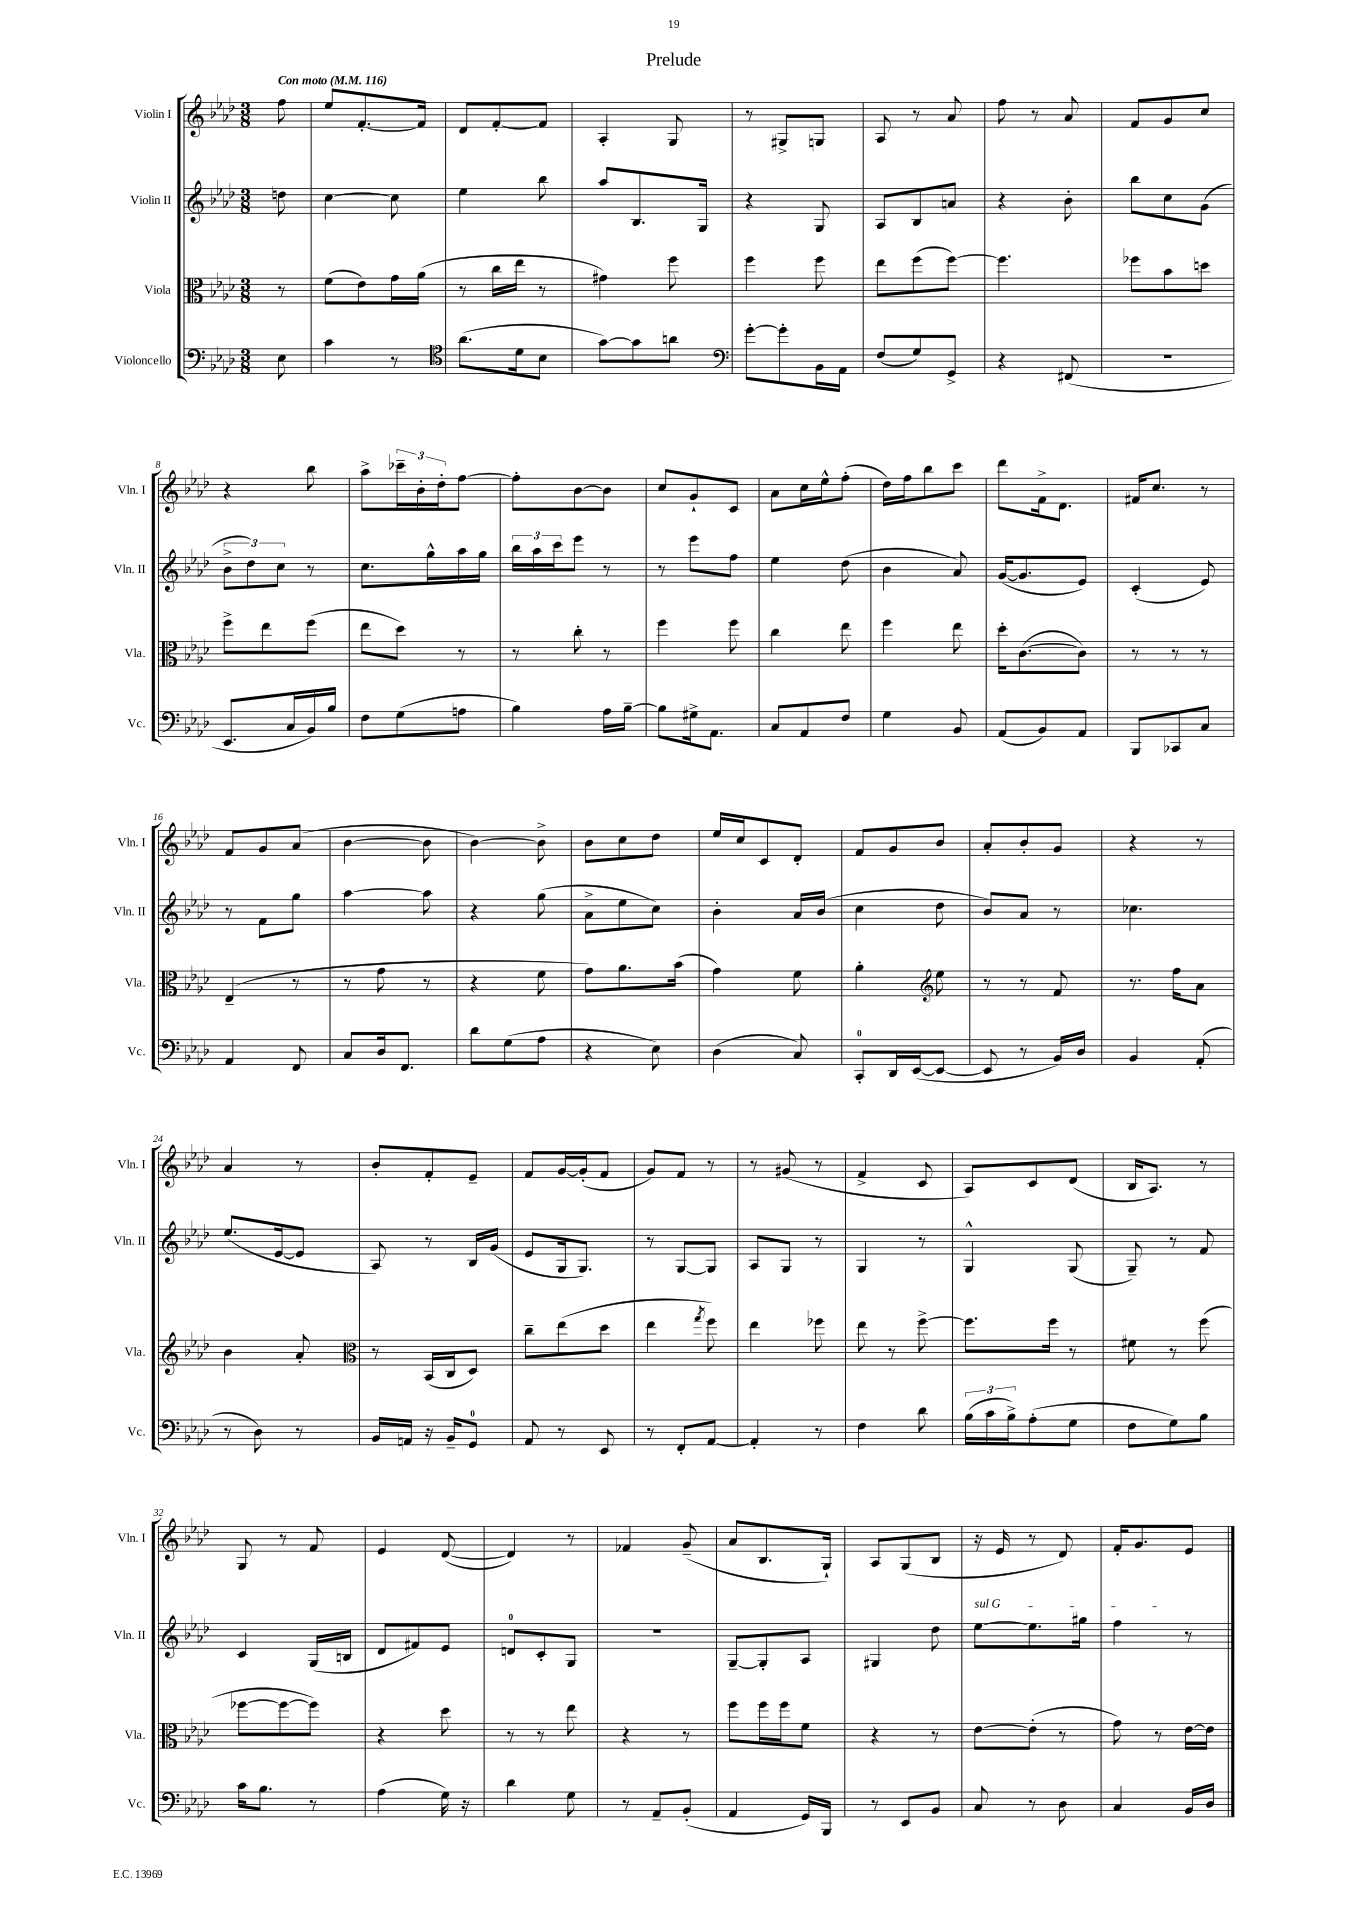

**kern	**kern	**kern	**kern
*part4	*part3	*part2	*part1
*staff4	*staff3	*staff2	*staff1
*I"Violoncello	*I"Viola	*I"Violin II	*I"Violin I
*I'Vc.	*I'Vla.	*I'Vln. II	*I'Vln. I
*clefF4	*clefC3	*clefG2	*clefG2
*k[b-e-a-d-]	*k[b-e-a-d-]	*k[b-e-a-d-]	*k[b-e-a-d-]
*M3/8	*M3/8	*M3/8	*M3/8
*MM116	*MM116	*MM116	*MM116
=	=	=	=
!	!	!	!LO:TX:a:B:t=Con moto
8E-\	8r	8ddn\	8ff\
=1	=1	=1	=1
4c\	(8f\L	[4cc\	8ee-/L
.	8e-\)	.	[8.f'/
8r	16g\L	8cc\]	.
.	(16a-\JJ	.	16f/Jk]
=2	=2	=2	=2
*clefC4	*	*	*
(8.a-\L	8r	4ee-\	8d-/L
.	16cc\LL	.	[8f'/
16d-\k	16ee-\JJ	.	.
8B-\J	8r	8bb-\	8f/J]
=3	=3	=3	=3
[8g\L)	4g#X\)	8aa-/L	4A-'/
8g\]	.	8.B-/	.
8an\J	8ff\	.	8G/
.	.	16G/Jk	.
=4	=4	=4	=4
*clefF4	*	*	*
[8g'\L	4ff\	4r	8r
8g'\]	.	.	8G#X^/L
16BB-\L	8ff\	8G/	8Gn/J
16AA-\JJ	.	.	.
=5	=5	=5	=5
(8F/L	8ee-\L	8A-/L	8A-/
8G/)	(8ff\	8B-/	8r
8GG^/J	[8ff\J)	8an/J	8a-/
=6	=6	=6	=6
4r	4.ff\]	4r	8ff\
.	.	.	8r
(8FF#X/	.	8b-'\	8a-/
=7	=7	=7	=7
4.r	8ff-X\L	8bb-\L	8f/L
.	8b-\	8cc\	8g/
.	8ddn\J	(8g\J	8cc/J
!!LO:LB:g=z
=8	=8	=8	=8
8.EE-/L	8ff^\L	12b-^\L	4r
.	.	12dd-\)	.
.	8ee-\	.	.
.	.	12cc\J	.
16C/L	.	.	.
16BB-/)	(8ff\J	8r	8bb-\
16B-/JJ	.	.	.
=9	=9	=9	=9
8F\L	8ee-\L	8.cc\L	8aa-^\L
(8G\	8dd-\J)	.	24ccc-X~\L
.	.	.	24b-'\
.	.	16gg^^\L	.
.	.	.	24dd-'\J
8An\J	8r	16aa-\	[8ff\J
.	.	16gg\JJ	.
=10	=10	=10	=10
4B-\)	8r	24bb-\LL	8ff'\L]
.	.	24aa-\	.
.	.	24ccc\J	.
.	8cc'\	8eee-\J	[8b-\
16A-\LL	8r	8r	8b-\J]
[16B-~\JJ	.	.	.
=11	=11	=11	=11
8B-\L]	4ff\	8r	8cc/L
16G#X^\k	.	8eee-\L	8g`/
8.AA-\J	.	.	.
.	8ff\	8ff\J	8c/J
=12	=12	=12	=12
8C/L	4cc\	4ee-\	8a-\L
8AA-/	.	.	16cc\L
.	.	.	16ee-^^\J
8F/J	8ee-\	(8dd-\	(8ff'\J
=13	=13	=13	=13
4G\	4ff\	4b-\	16dd-\LL)
.	.	.	16ff\J
.	.	.	8bb-\
8BB-/	8ee-\	8a-/)	8ccc\J
=14	=14	=14	=14
(8AA-/L	16dd-'\KL	([16g/KL	8ddd-\L
.	([8.c\	8.g/]	.
8BB-/)	.	.	16f^\k
.	.	.	8.d-\J
8AA-/J	8c\J])	8e-/J)	.
=15	=15	=15	=15
8BBB-/L	8r	(4c'/	16f#X/KL
.	.	.	8.cc/J
8CC-X/	8r	.	.
8C/J	8r	8e-/)	8r
!!LO:LB:g=z
=16	=16	=16	=16
4AA-/	(4E-~/	8r	8f/L
.	.	8f\L	8g/
8FF/	8r	8gg\J	(8a-/J
=17	=17	=17	=17
8C/L	8r	[4aa-\	[4b-\
16D-/k	8g\	.	.
8.FF/J	.	.	.
.	8r	8aa-\]	8b-\]
=18	=18	=18	=18
8d-\L	4r	4r	[4b-\)
(8G\	.	.	.
8A-\J	8f\	(8gg\	8b-^\]
=19	=19	=19	=19
4r	8g\L)	8a-^\L	8b-\L
.	8.a-\	8ee-\	8cc\
8E-\)	.	8cc\J)	8dd-\J
.	(16b-\Jk	.	.
=20	=20	=20	=20
(4D-\	4g\)	4b-'\	16ee-/LL
.	.	.	16cc/J
.	.	.	8c/
8C/)	8f\	16a-/LL	8d-'/J
.	.	(16b-/JJ	.
=21	=21	=21	=21
8CC'/L	4a-'\	4cc\	8f/L
16DD-/L	.	.	8g/
([16EE-/J	.	.	.
*	*clefG2	*	*
8EE-/J_	8ee-\	8dd-\	8b-/J
=22	=22	=22	=22
8EE-/]	8r	8b-/L)	8a-'/L
8r	8r	8a-/J	8b-'/
16BB-/LL)	8f/	8r	8g/J
16D-/JJ	.	.	.
=23	=23	=23	=23
4BB-/	8.r	4.cc-X\	4r
.	16ff\KL	.	.
(8AA-'/	8a-\J	.	8r
!!LO:LB:g=z
=24	=24	=24	=24
8r	4b-\	(8.ee-/L	4a-/
8D-\)	.	.	.
.	.	[16e-/k	.
8r	8a-'/	8e-/J]	8r
=25	=25	=25	=25
*	*clefC3	*	*
16BB-/LL	8r	8A-/)	8b-'/L
16AAn/JJ	.	.	.
16r	(16BB-/LL	8r	8f'/
16BB-~/KL	16C/J	.	.
8GG/J	8D-/J)	16B-/LL	8e-~/J
.	.	(16g/JJ	.
=26	=26	=26	=26
8AA-/	8cc~\L	8e-/L	8f/L
8r	(8ee-\	16G/k	[16g/L
.	.	8.G/J)	(16g'/J]
8EE-/	8dd-\J	.	8f/J
=27	=27	=27	=27
8r	4ee-\	8r	8g/L)
8FF'/L	.	[8G/L	8f/J
.	8qgg/	.	.
[8AA-/J	8ff\)	8G/J]	8r
=28	=28	=28	=28
4AA-'/]	4ee-\	8A-/L	8r
.	.	8G/J	(8g#X/
8r	8ff-X\	8r	8r
=29	=29	=29	=29
4F\	8ee-\	4G/	4f^/
.	8r	.	.
8d-\	[8ff^\	8r	8c/
=30	=30	=30	=30
(24B-\LL	8.ff\L]	4G^^/	8A-/L)
24c\	.	.	.
24B-^\J)	.	.	.
(8A-'\	.	.	8c/
.	16ff\Jk	.	.
8G\J	8r	(8G/	(8d-/J
=31	=31	=31	=31
8F\L	8f#X\	8G~/)	16B-/KL
.	.	.	8.A-/J)
8G\)	8r	8r	.
8B-\J	(8ff\	8f/	8r
!!LO:LB:g=z
=32	=32	=32	=32
16c\KL	[8ff-X\L	4c/	8G/
8.B-\J	.	.	.
.	8ff-\_	.	8r
8r	8ff-\J])	(16G/LL	8f/
.	.	16Bn/JJ	.
=33	=33	=33	=33
(4A-\	4r	8d-/L	4e-/
.	.	8f#X/)	.
16G\)	8dd-\	8e-/J	([8d-/
16r	.	.	.
=34	=34	=34	=34
4d-\	8r	8dn/L	4d-/])
.	8r	8c'/	.
8G\	8ee-\	8G/J	8r
=35	=35	=35	=35
8r	4r	4.r	4f-X/
8AA-~/L	.	.	.
(8BB-'/J	8r	.	(8g~/
=36	=36	=36	=36
4AA-/	8ff\L	[8G~/L	8a-/L
.	16ff\L	8G'/]	8.B-/
.	16ff\J	.	.
16GG/LL)	8f\J	8A-/J	.
16BBB-/JJ	.	.	16G`/Jk)
=37	=37	=37	=37
8r	4r	4G#X/	8A-/L
8EE-/L	.	.	(8G/
8BB-/J	8r	8dd-\	8B-/J
=38	=38	=38	=38
!	!	!LO:TX:a:i:t=sul G	!
8C/	[8e-\L	[8ee-\L	16r
.	.	.	16e-/
8r	(8e-'\J]	8.ee-\]	8r
8D-\	8r	.	8d-/)
.	.	16gg#X\Jk	.
=39	=39	=39	=39
4C/	8g\)	4ff\	16f'/KL
.	.	.	8.g/
.	8r	.	.
16BB-/LL	[16e-\LL	8r	8e-/J
16D-/JJ	16e-\JJ]	.	.
==	==	==	==
*-	*-	*-	*-
